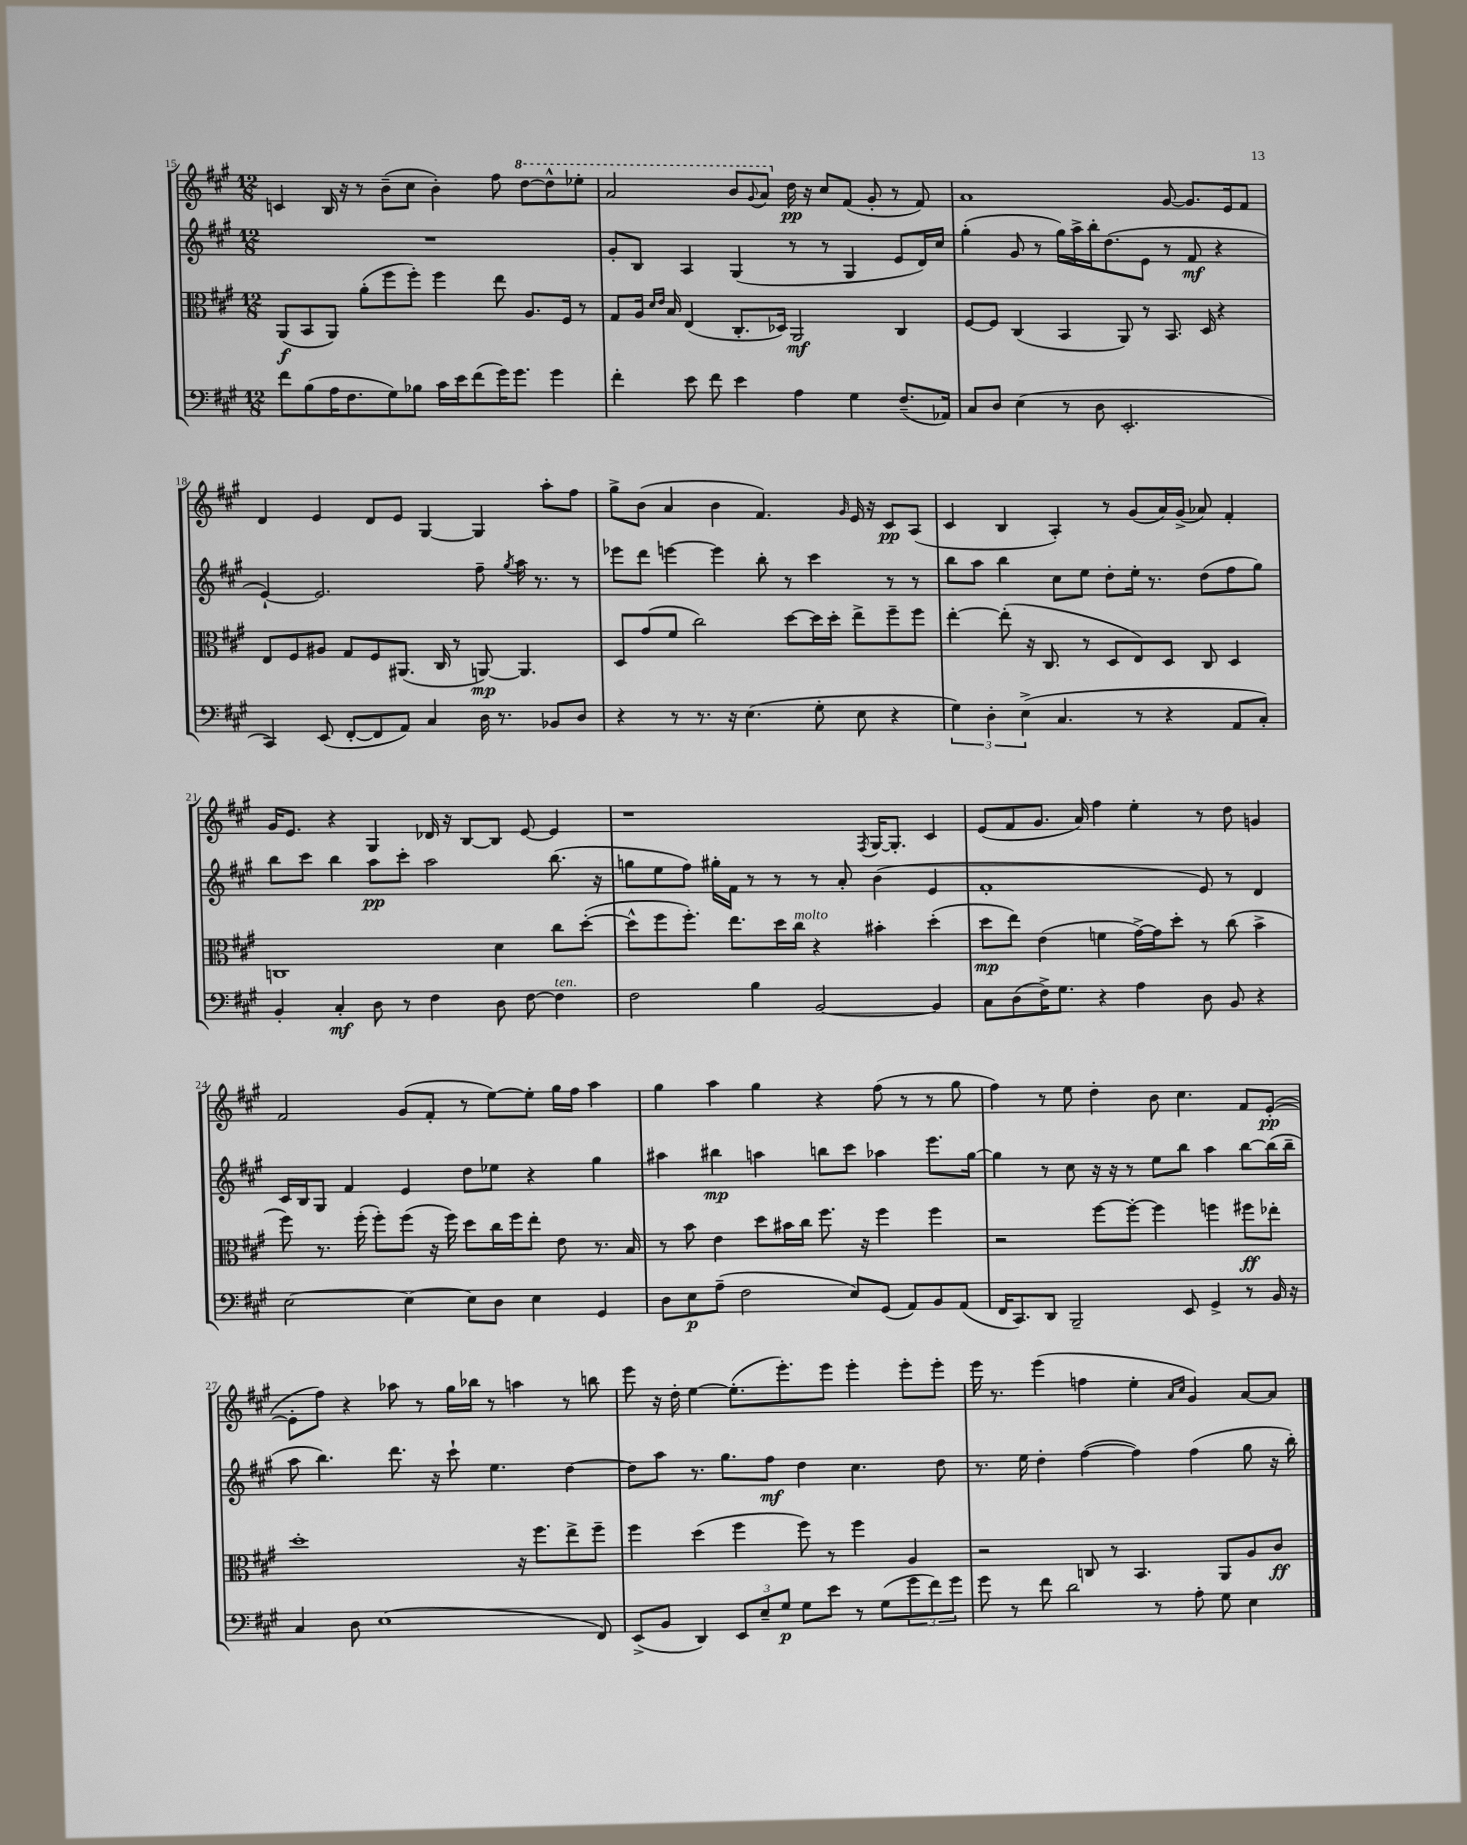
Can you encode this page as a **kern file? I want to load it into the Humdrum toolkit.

**kern	**kern	**kern	**kern
*staff4	*staff3	*staff2	*staff1
*clefF4	*clefC3	*clefG2	*clefG2
*k[f#c#g#]	*k[f#c#g#]	*k[f#c#g#]	*k[f#c#g#]
*M12/8	*M12/8	*M12/8	*M12/8
8f#	(8AA	1.r	4c
(8B	8BB	.	.
16A	8AA)	.	16B
8.F#	.	.	16r
.	(8a'	.	8r
8G#)	8ff#	.	(8b~
8B-	8ff#')	.	8cc#
16c#	4ff#	.	4b')
16e	.	.	.
(8f#	.	.	.
16g#)	8ee	.	8ff#
8.g#	.	.	.
.	8.A	.	[8ddd
4g#	.	.	8ddd^^]
.	16F#	.	.
.	8r	.	8eee-'
=	=	=	=
4f#'	8G#	8g#'	2aa
.	16A	8B	.
.	16qqd	.	.
.	16qqe	.	.
.	16B	.	.
8e	(4E	4A	.
8f#	.	.	.
4e	8.C#'	(4G#	8bb
.	.	.	8qqgg#
.	.	.	8aa
.	16D-)	.	.
4A	2AA	8r	16dd
.	.	.	16r
.	.	8r	8cc#
4G#	.	4G#	(8f#
.	.	.	8g#'
(8.F#~	4C#	8e	8r
.	.	16d)	8f#)
16AA-)	.	16cc#	.
=	=	=	=
8C#	[8F#	(4gg#'	1a
8D	8F#]	.	.
(4E	(4C#	8g#	.
.	.	8r	.
8r	4BB	16gg#)	.
.	.	16aa^	.
8D	.	16bb'	.
.	.	(8.dd	.
2.EE'	8AA)	.	.
.	8r	8e	.
.	8.BB	8r	[8g#
.	.	8f#	8.g#]
.	16D	.	.
.	4r	4r	.
.	.	.	16e
.	.	.	8f#
=	=	=	=
4CC#)	8E	[4e`)	4d
.	8F#	.	.
(8EE	8A#	2.e]	4e
[8FF#'	8G#	.	.
8FF#]	8F#	.	8d
8AA)	(8.AA#	.	8e
4C#	.	.	[4G#
.	16C#	.	.
.	8r	.	.
16D	[8AA)	8ff#~	4G#]
8.r	.	.	.
.	.	8qgg#	.
.	4.AA]	16aa	.
.	.	8.r	.
8BB-	.	.	8aa'
8D	.	8r	8ff#
=	=	=	=
4r	8D	8eee-	8gg#^
.	(8g#	8ddd	(8b
8r	8f#	[4eee	4a
8.r	2cc#)	.	.
.	.	4eee]	4b
16r	.	.	.
(4.E	.	.	.
.	.	8bb'	4.f#)
.	[8dd	8r	.
8G#'	16dd]	4ccc#	.
.	16dd'	.	.
.	.	.	16qqg#
8E	8ee^	.	16e
.	.	.	16r
4r	8ff#~	8r	8c#
.	8ff#	8r	(8A
=	=	=	=
6G#)	[4ee'	8bb	4c#
.	.	8aa	.
6D'	.	.	.
.	(8ee']	4bb	4B
(6E^	.	.	.
.	16r	.	.
.	8.C#	.	.
4.C#	.	8cc#	4A')
.	8r	8ee	.
.	8D	8dd'	8r
8r	8E)	16ee'	(8g#
.	.	8.r	.
4r	8D	.	16a)
.	.	.	(16g#^
.	8C#	(8dd	8a-)
8AA	4D	8ff#	4f#'
8C#')	.	8gg#)	.
=	=	=	=
4BB'	1C	8bb	16g#
.	.	.	8.e
.	.	8ccc#	.
4C#'	.	4bb	4r
8D	.	8aa	4G#
8r	.	8ccc#'	.
4F#	.	2aa	16d-
.	.	.	16r
.	.	.	[8B
8D	4d	.	8B]
[8F#	.	.	[8e
4F#]	8cc#	(8.bb	4e]
.	([8dd'	.	.
.	.	16r	.
=	=	=	=
2F#	8dd^^]	8gg	1r
.	8ff#	8ee	.
.	8.ff#')	8ff#)	.
.	.	16gg#'	.
.	8.ee	16f#	.
4B	.	8r	.
.	16dd	8r	.
.	16cc#	.	.
[2BB	4r	8r	.
.	.	8a'	.
.	.	.	8qF#
.	4b#'	(4b	[16G#
.	.	.	8.G#']
4BB]	(4dd'	4e	4c#
=	=	=	=
8C#	8dd	1f#'	(8e
(8D	8ee)	.	8f#
16F#^)	(4e	.	8.g#
8.G#	.	.	.
.	.	.	16a)
4r	4f	.	4ff#
4A	[16g#^)	.	4ee'
.	16g#]	.	.
.	8dd'	.	.
8D	8r	8e)	8r
8BB	(8cc#	8r	8dd
4r	4b^	4d	4g
=	=	=	=
[2E	8ff#)	16c#	2f#
.	.	16B	.
.	8.r	8G#	.
.	.	4f#	.
.	(16ff#'	.	.
.	8ff#')	.	.
4E_	(8ff#	4e	(8g#
.	16r	.	8f#'
.	16ff#)	.	.
8E]	8dd	8dd	8r
8D	16cc#	8ee-	[8ee)
.	16ff#	.	.
4E	8ee'	4r	8ee']
.	8e	.	16gg#
.	.	.	16ff#
4GG#	8.r	4gg#	4aa
.	16B	.	.
=	=	=	=
8D	8r	4aa#	4gg#
8E	8b	.	.
(8A~	4e	4bb#	4aa
2F#	.	.	.
.	8dd	4aa	4gg#
.	16b#	.	.
.	16cc#	.	.
.	8.ff#	8bb	4r
8E)	.	8ccc#	.
.	16r	.	.
(8GG#	4ff#	4aa-	(8ff#
8AA)	.	.	8r
8BB	4ff#	8.eee	8r
(8AA	.	.	8gg#
.	.	[16gg#	.
=	=	=	=
16FF#	2r	4gg#]	4ff#)
8.CC#)	.	.	.
8DD	.	8r	8r
2BBB~	.	8cc#	8ee
.	[8ff#	16r	4dd'
.	.	16r	.
.	8ff#'_	8r	.
.	4ff#]	8ee	8b
8EE	.	8bb	4.cc#
4GG#^	4ff	4aa	.
8r	8ff#	[8bb	8f#
16BB	8ee-'	(16bb]	([8e'
16r	.	16bb~	.
=	=	=	=
4C#	1dd'	8aa	8e']
.	.	4.bb)	8ff#)
8D	.	.	4r
(1E	.	.	.
.	.	8.ddd	8aa-
.	.	.	8r
.	.	16r	.
.	.	8ccc#`	16gg#
.	.	.	16bb-
.	.	4.ee	8r
.	16r	.	4aa
.	8.ff#	.	.
.	8ee^	[4dd	8r
8FF#)	8ff#~	.	8bb
=	=	=	=
(8EE^	4ff#	8dd]	8eee
8BB	.	8aa	16r
.	.	.	16dd'
4DD)	(4dd	8.r	[4ee
.	.	8.gg#	.
12EE	4ff#	.	(8.ee']
12E~	.	.	.
.	.	8ff#	.
12G#	.	.	.
.	.	.	8.eee')
8G#	8ff#)	4dd	.
8e	8r	.	8eee
8r	4ff#	4.cc#	4eee'
(8G#	.	.	.
12g#	4A	.	8eee'
12f#)	.	.	.
.	.	8dd	8eee'
12g#	.	.	.
=	=	=	=
8g#	2r	8.r	16eee
.	.	.	8.r
8r	.	.	.
.	.	16ee	.
8f#	.	4dd'	(4eee
2d	.	.	.
.	8C	([4ff#	4ff
.	8r	.	.
.	4.BB	4ff#])	4ee'
8r	.	.	.
.	.	.	16qqa
.	.	.	16qqcc#
8A'	.	(4ff#	4g#)
8G#	8AA	.	.
4E	8A	8gg#	[8a
.	8c#	16r	8a]
.	.	16bb')	.
==	==	==	==
*-	*-	*-	*-
